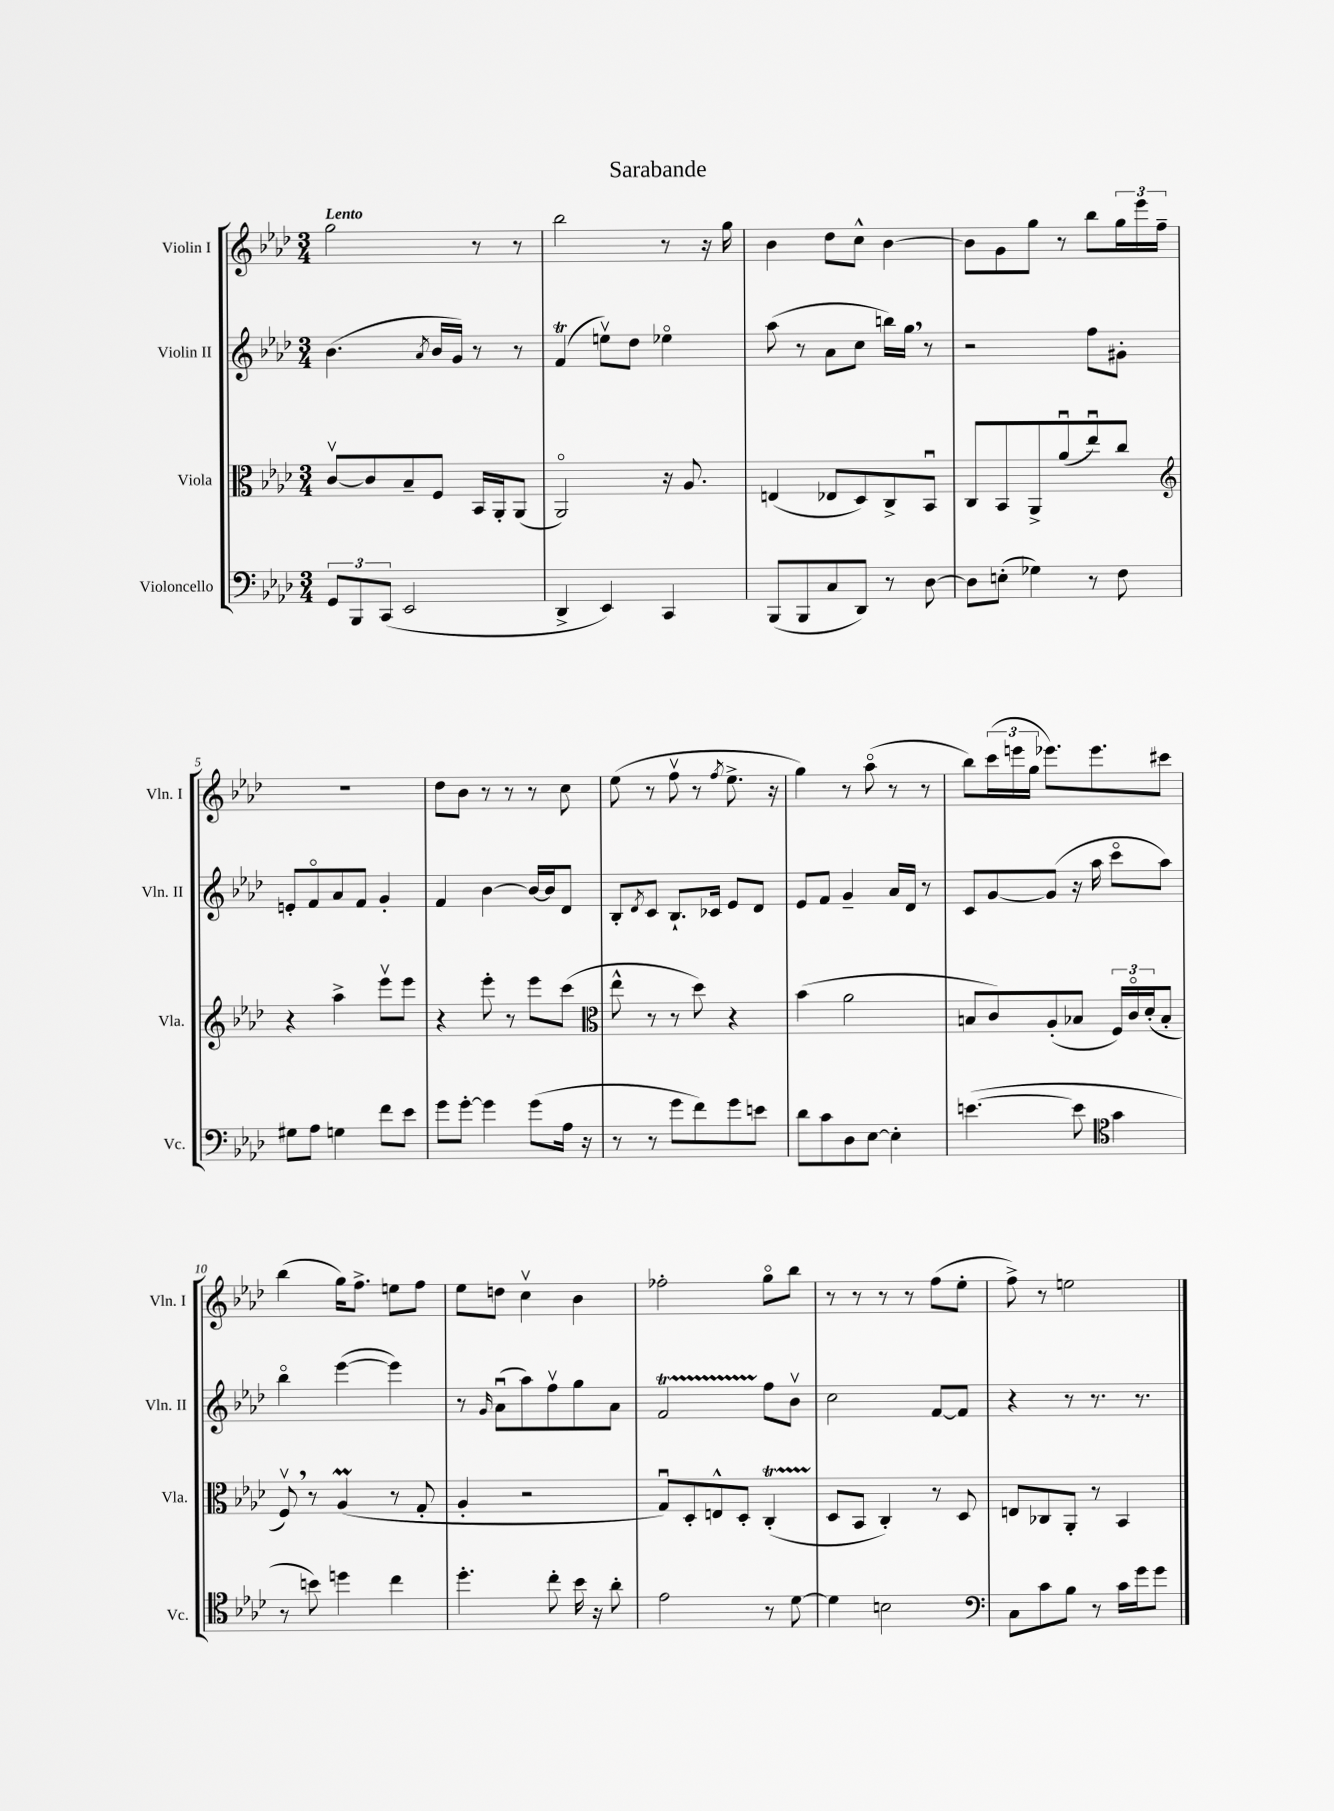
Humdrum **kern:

**kern	**kern	**kern	**kern
*staff4	*staff3	*staff2	*staff1
*clefF4	*clefC3	*clefG2	*clefG2
*k[b-e-a-d-]	*k[b-e-a-d-]	*k[b-e-a-d-]	*k[b-e-a-d-]
*M3/4	*M3/4	*M3/4	*M3/4
12GG	[8cv	(4.b-	2gg
12BBB-	.	.	.
.	8c]	.	.
(12CC	.	.	.
2EE-	8B-~	.	.
.	.	8qa-	.
.	8F	16b-	.
.	.	16g)	.
.	16BB-	8r	8r
.	16AA-'	.	.
.	(8AA-	8r	8r
=	=	=	=
4DD-^	2AA-o)	(4f	2bb-
4EE-)	.	8eev)	.
.	.	8dd-	.
4CC	16r	4ee-o	8r
.	8.A-	.	.
.	.	.	16r
.	.	.	16gg
=	=	=	=
(8BBB-	(4E	(8aa-	4b-
8BBB-	.	8r	.
8C	8E-	8a-	8dd-
8DD-)	8D-)	8cc	8cc^^
8r	8C^	16bb)	[4b-
.	.	16gg	.
[8D-	8BB-u	8r	.
=	=	=	=
8D-]	8C	2r	8b-]
(8E'	8BB-	.	8g
4G-)	8AA-^	.	8gg
.	(8a-u	.	8r
8r	8ee-u)	8ff	8bb-
8F	8cc	8g#'	24gg
.	.	.	24eee-
.	.	.	24ff~
=	=	=	=
*	*clefG2	*	*
8G#	4r	8e'	2.r
8A-	.	8fo	.
4G	4aa-^	8a-	.
.	.	8f	.
8f	8eee-v	4g'	.
8e-	8eee-	.	.
=	=	=	=
8g	4r	4f	8dd-
[8g'	.	.	8b-
4g]	8eee-'	[4b-	8r
.	8r	.	8r
(8g	8eee-	16b-_	8r
.	.	16b-]	.
16A-	(8ccc	8d-	8cc
16r	.	.	.
=	=	=	=
*	*clefC3	*	*
8r	8ee-^^	8B-'	(8ee-
.	.	8qd-	.
8r	8r	8c	8r
8g	8r	8.B-`	8ffv
8f)	8dd-)	.	8r
.	.	16c-	.
.	.	.	8qff
8g	4r	8e-	8.ee-^
8e	.	8d-	.
.	.	.	16r
=	=	=	=
8d-	(4b-	8e-	4gg)
8c	.	8f	.
8D-	2a-	4g~	8r
[8E-	.	.	(8aa-o
4E-']	.	16a-	8r
.	.	16d-	.
.	.	8r	8r
=	=	=	=
([4.e	8B	8c	8bb-)
.	8c)	[8g	(24ccc
.	.	.	24eee
.	.	.	24gg
.	(8A-'	(8g]	8.eee-)
8e]	8B-	16r	.
.	.	16aa-	8.eee-
*clefC4	*	*	*
4g	24F)	8ccco	.
.	24co	.	.
.	(24d-'	.	.
.	8B-'	8aa-)	8ccc#
=	=	=	=
8r	8Fv)	4bb-o	(4bb-
8b)	8r	.	.
4dd	(4A-	([4eee-	16gg)
.	.	.	8.ff^
4cc	8r	4eee-])	8ee
.	8G'	.	8ff
=	=	=	=
4.dd-'	4A-'	8r	8ee-
.	.	16qqg	.
.	.	(8a-u	8dd
.	2r	8aa-)	4ccv
8cc'	.	8ffv	.
16b-	.	8gg	4b-
16r	.	.	.
8a-'	.	8a-	.
=	=	=	=
2e-	8Gu)	2f	2ff-'
.	8D-'	.	.
.	8E^^	.	.
.	8D-'	.	.
8r	(4C'	8ff	8ggo
[8d-	.	8b-v	8bb-
=	=	=	=
4d-]	8D-	2cc	8r
.	8BB-	.	8r
2B	4C')	.	8r
.	.	.	8r
.	8r	[8f	(8ff
.	8D-	8f]	8ee-'
=	=	=	=
*clefF4	*	*	*
8C	8E	4r	8ff^)
8c	8C-	.	8r
8B-	8AA-'	8r	2ee
8r	8r	8.r	.
16c	4BB-	.	.
16g	.	8.r	.
8g	.	.	.
==	==	==	==
*-	*-	*-	*-
